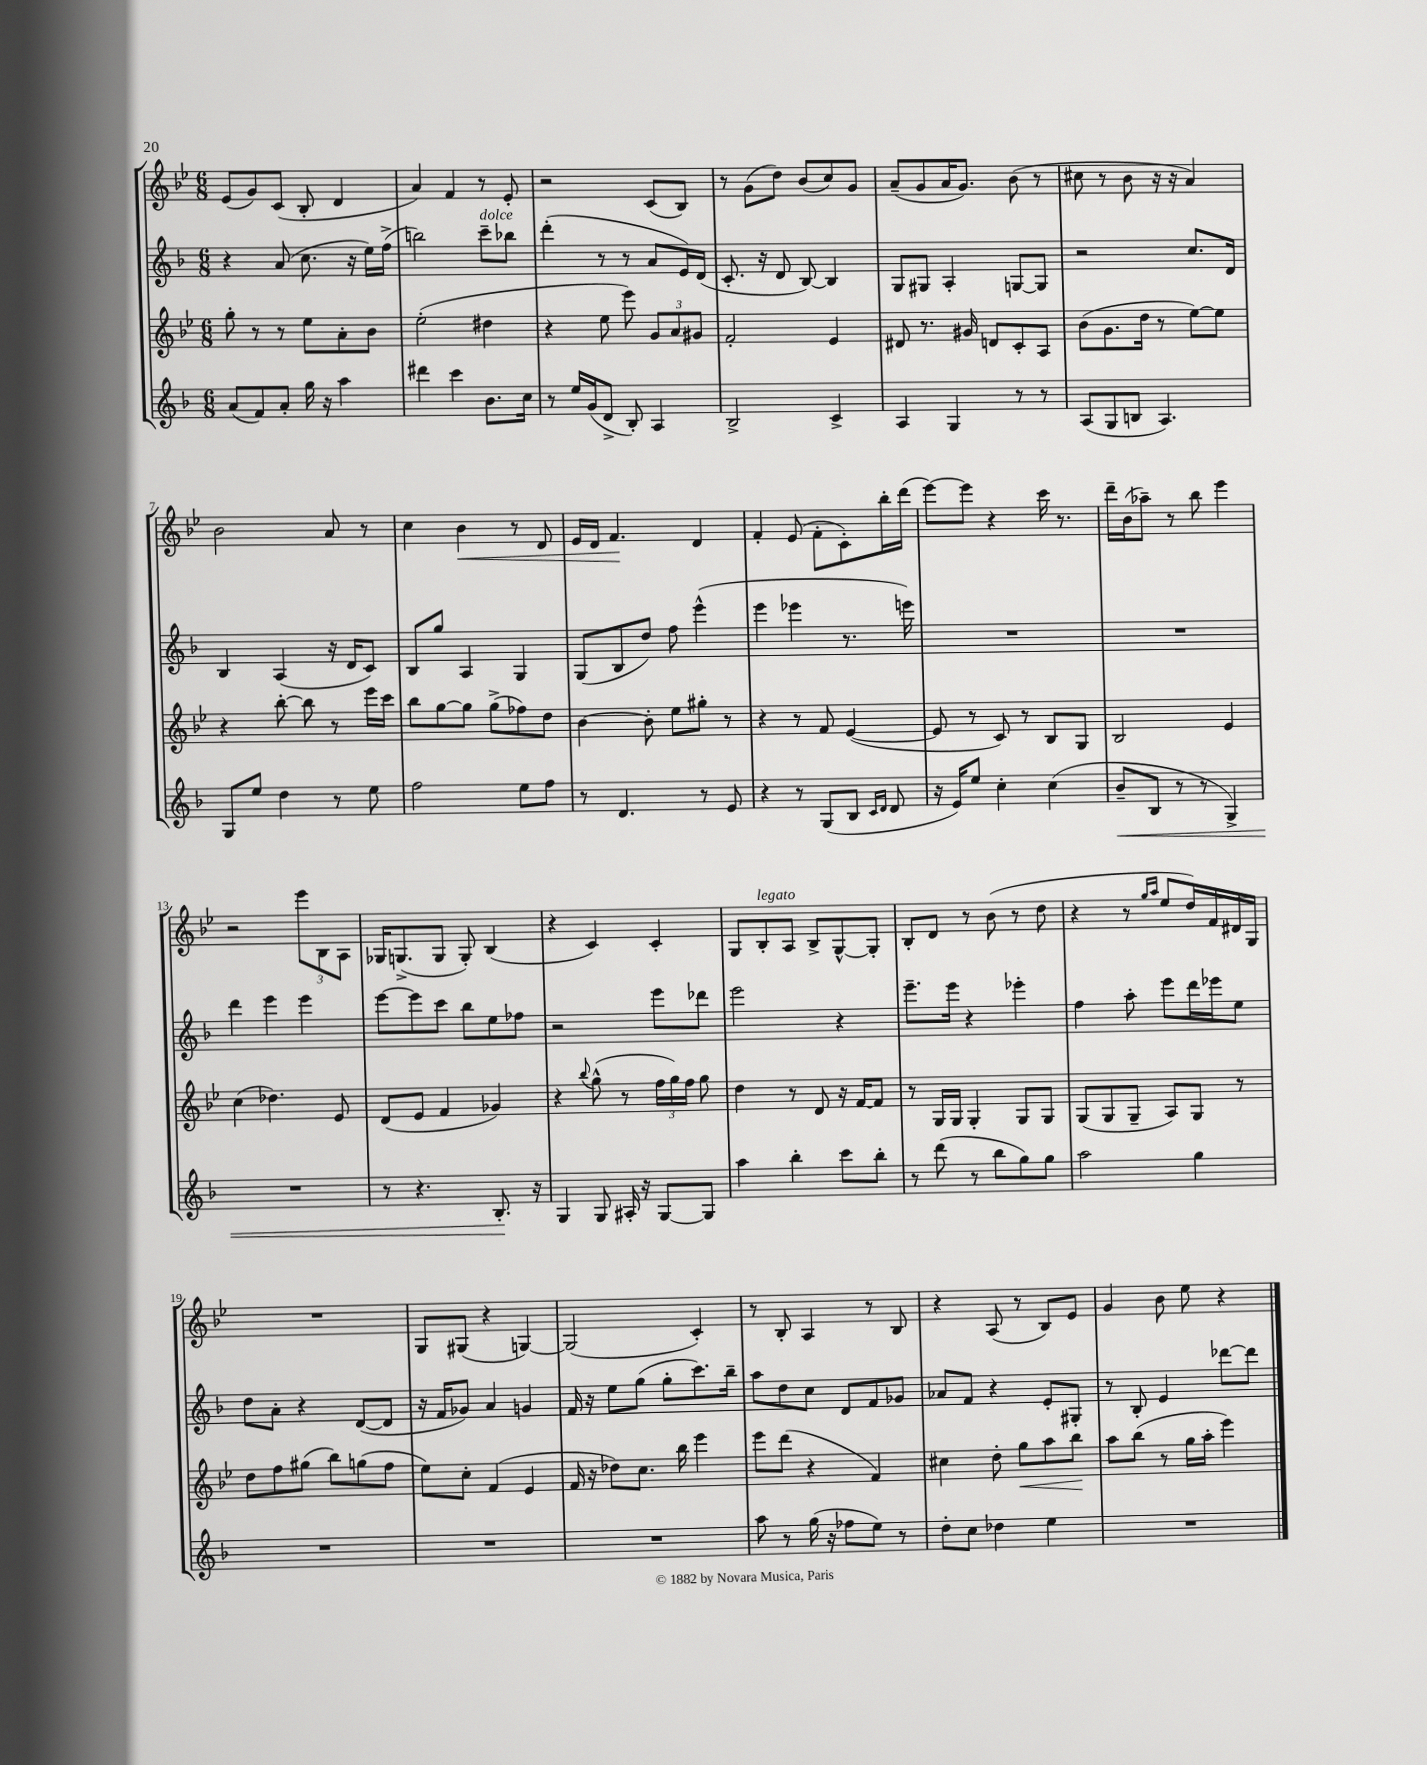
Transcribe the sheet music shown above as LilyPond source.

<<
\new StaffGroup <<
\new Staff = "s0" {
    \clef treble \key bes \major \numericTimeSignature \time 6/8
    \autoBeamOff ees'8[( g'8) c'8]( bes8-. d'4 |
    a'4) f'4 r8 ees'8-. |
    r2 c'8[( bes8]) |
    r8 g'8[( d''8]) bes'8[( c''8) g'8] |
    a'8[--( g'8 a'16 g'8.]) bes'8( r8 |
    cis''8 r8 bes'8 r16 r16 a'4) |
    bes'2 a'8 r8 |
    c''4 bes'4\< r8 d'8 |
    ees'16[ d'16] f'4.\! d'4 |
    f'4-. ees'8( f'8[-. c'8-.) bes''16-. d'''16]( |
    ees'''8[~) ees'''8] r4 c'''16 r8. |
    d'''16[-- bes'16( aes''8]--) r8 bes''8 ees'''4 |
    r2 \tuplet 3/2 { ees'''8[ bes8 a8] } |
    ges16[ g8.->( g8] g8-.) bes4( |
    r4 c'4) c'4-. |
    g8[ bes8-.^\markup { \italic "legato" } a8] bes8[-> g8~-^ g8]-. |
    bes8[-. d'8] r8 bes'8( r8 d''8 |
    r4 r8 \grace { g''16[ a''16] } ees''8[ d''16) f'16 dis'16 g16] |
    R2. |
    g8[ gis8]( r4 g4~) |
    g2( c'4-.) |
    r8 bes8-. a4 r8 bes8 |
    r4 a8( r8 bes8[) ees'8] |
    g'4 bes'8 ees''8 r4 \bar "|." |
}
\new Staff = "s1" {
    \clef treble \key f \major \numericTimeSignature \time 6/8
    \autoBeamOff r4 a'8( c''8. r16 e''16[) f''16]->( |
    b''2) c'''8[--^\markup { \italic "dolce" } bes''8] |
    d'''4-.( r8 r8 a'8[ e'16) d'16]( |
    c'8.-. r16 d'8 bes8~) bes4 |
    g8[ gis8] a4-. g8[~ g8] |
    r2 c''8.[ d'16] |
    bes4 a4( r16 d'16[ c'8]) |
    bes8[ g''8] a4 g4 |
    g8[( bes8 d''8]) f''8 e'''4-^( |
    e'''4 ees'''4 r8. e'''16) |
    R2. |
    R2. |
    d'''4 e'''4 e'''4 |
    e'''8[~ e'''8 c'''8] bes''8[ e''8 fes''8] |
    r2 e'''8[ des'''8] |
    e'''2 r4 |
    e'''8.[-- e'''16] r4 ees'''4-. |
    f''4 a''8-. e'''8[ d'''16 ees'''16 e''8] |
    d''8[ a'8]-. r4 d'8[~( d'8] |
    r16 f'16[ ges'8]) a'4 g'4 |
    f'16 r16 e''8[ g''8]( g''8[-. c'''8.) bes''16]-- |
    a''8[ d''8 c''8] d'8[ f'8 ges'8] |
    aes'8[ f'8] r4 e'8[-. gis8]-. |
    r8 bes8-. e'4 des'''8[~ des'''8] \bar "|." |
}
\new Staff = "s2" {
    \clef treble \key bes \major \numericTimeSignature \time 6/8
    \autoBeamOff g''8-. r8 r8 ees''8[ a'8-. bes'8] |
    ees''2-.( dis''4 |
    r4 ees''8 ees'''8) \tuplet 3/2 { g'8[ a'8 gis'8] } |
    f'2-. ees'4 |
    dis'8 r8. gis'16 d'8[ c'8-. a8] |
    bes'8[( g'8. d''16] r8 ees''8[~) ees''8] |
    r4 bes''8~-. bes''8 r8 ees'''16[ c'''16] |
    bes''8[ g''8~ g''8] g''8[->( fes''8) d''8] |
    bes'4~ bes'8-. ees''8[ gis''8]-. r8 |
    r4 r8 f'8 ees'4~( |
    ees'8 r8 c'8) r8 bes8[ g8] |
    bes2 ees'4 |
    c''4( des''4.) ees'8 |
    d'8[( ees'8] f'4 ges'4) |
    r4 \appoggiatura { bes''8 } g''8-^( r8 \tuplet 3/2 { f''16[ g''16) f''16] } g''8 |
    d''4 r8 d'8 r16 f'16[~ f'8] |
    r8 g16[ g16] g4-. g8[ g8] |
    g8[( g8 g8]-- a8[) g8] r8 |
    d''8[ f''8 gis''8]( bes''8[) g''8( f''8] |
    ees''8[) c''8]-. f'4( ees'4 |
    f'16 r16 des''8[) c''8.] bes''16 ees'''4 |
    ees'''8[ d'''8]( r4 f'4) |
    cis''4 d''8-. g''8[\< a''8 bes''8]\! |
    a''8[ bes''8]( r8 g''16[ a''16]-. ees'''4) \bar "|." |
}
\new Staff = "s3" {
    \clef treble \key f \major \numericTimeSignature \time 6/8
    \autoBeamOff a'8[( f'8) a'8]-. g''16 r16 a''4 |
    dis'''4 c'''4 bes'8.[ c''16] |
    r8 e''16[ g'16( d'8]-> bes8-.) a4 |
    bes2-> c'4-> |
    a4 g4 r8 r8 |
    a8[( g8 b8] a4.) |
    g8[ e''8] d''4 r8 e''8 |
    f''2 e''8[ f''8] |
    r8 d'4. r8 e'8 |
    r4 r8 g8[( bes8] \grace { c'16[ d'16] } d'8 |
    r16 e'16[) e''8] c''4-. c''4( |
    bes'8[--\< bes8] r8 r8 g4->) |
    R2. |
    r8 r4. bes8.-.\! r16 |
    g4 g8 ais16-. r16 g8[~ g8] |
    a''4 bes''4-. c'''8[ bes''8]-. |
    r8 d'''8( r8 bes''8[ g''8) g''8] |
    a''2 g''4 |
    R2. |
    R2. |
    R2. |
    a''8 r8 g''16( r16 fes''8[ e''8]) r8 |
    d''8[-. c''8] des''4 e''4 |
    R2. \bar "|." |
}
>>
>>
